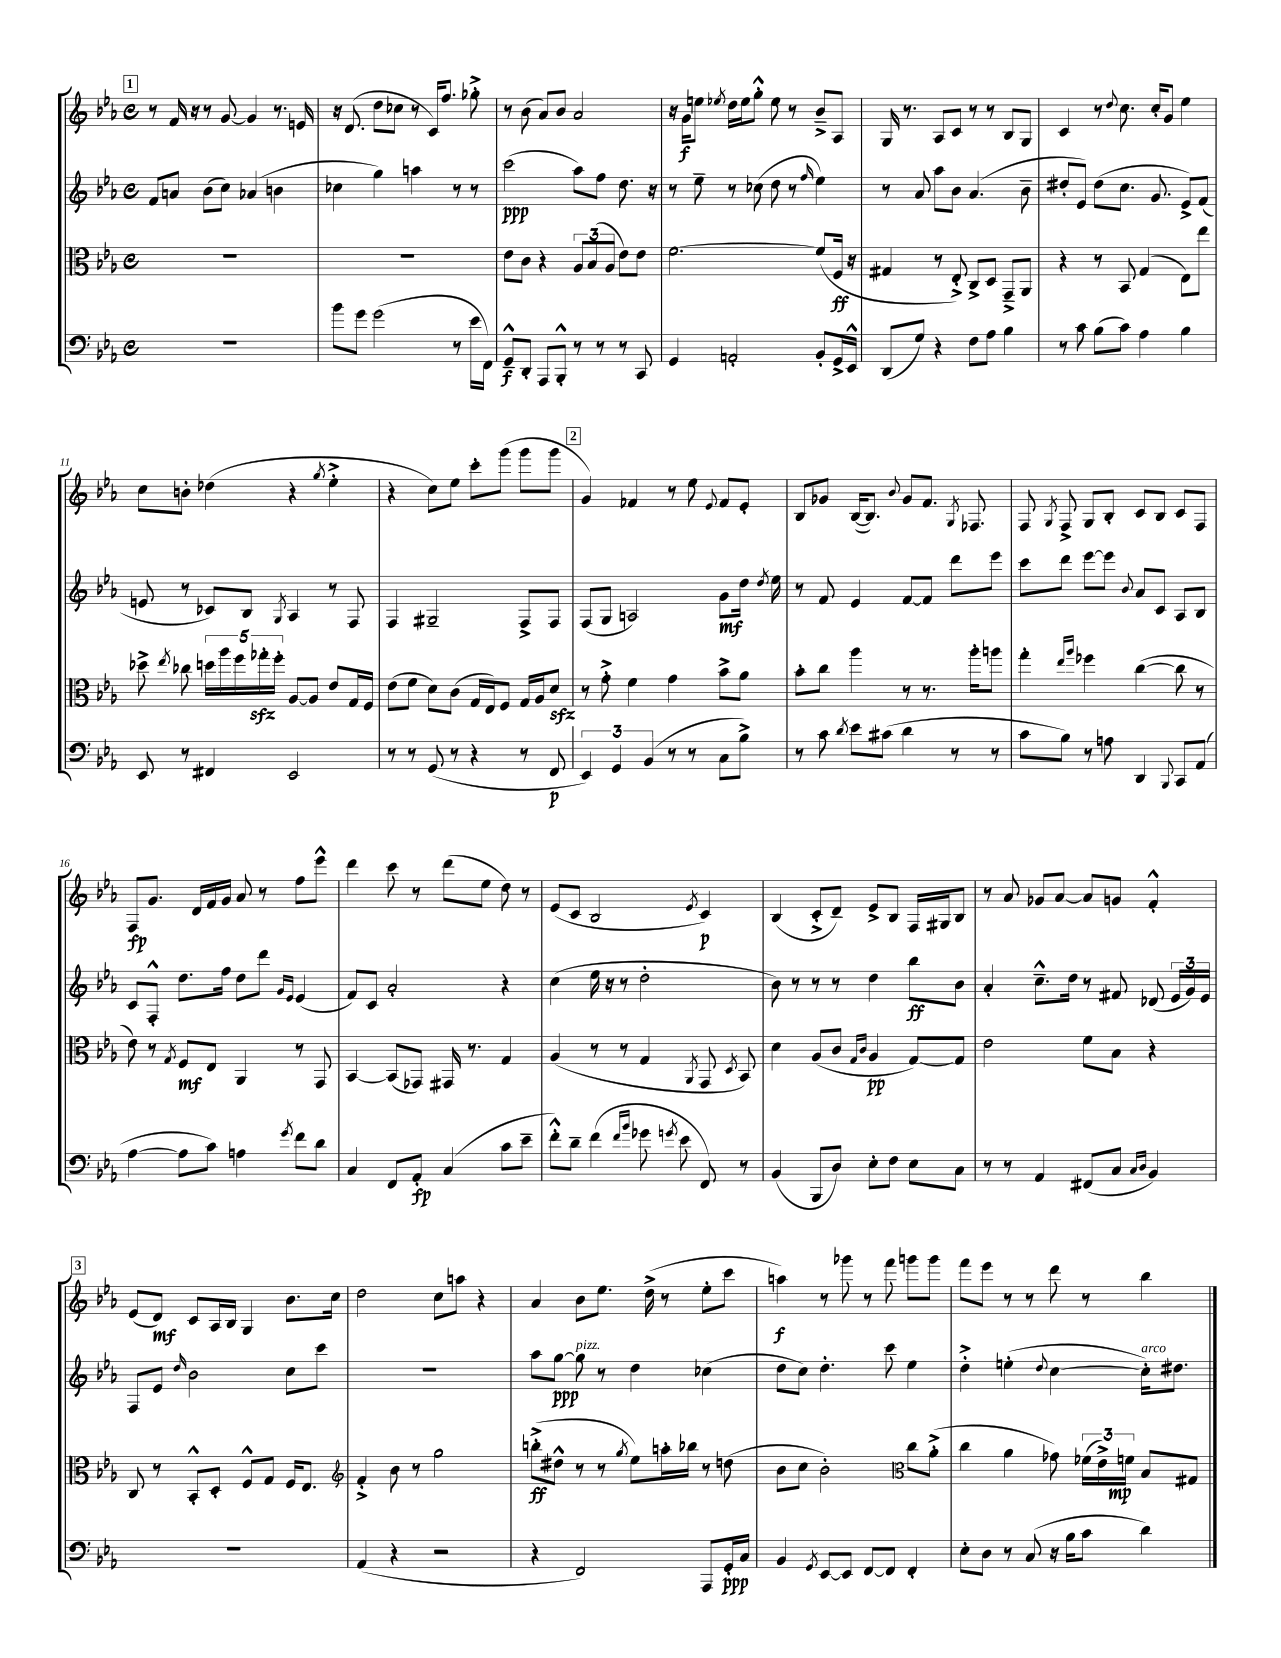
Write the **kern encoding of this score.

**kern	**kern	**kern	**kern
*staff4	*staff3	*staff2	*staff1
*clefF4	*clefC3	*clefG2	*clefG2
*k[b-e-a-]	*k[b-e-a-]	*k[b-e-a-]	*k[b-e-a-]
*M4/4	*M4/4	*M4/4	*M4/4
*met(c)	*met(c)	*met(c)	*met(c)
1r	1r	8f	8r
.	.	8a	16f
.	.	.	16r
.	.	(8b-	8r
.	.	8cc)	[8g
.	.	(4a-	4g]
.	.	4b	8.r
.	.	.	16e
=	=	=	=
8b-	1r	4cc-	16r
.	.	.	(8.d
8g	.	.	.
(2g	.	4gg)	8dd
.	.	.	8cc-
.	.	4aa	8r
.	.	.	16c)
.	.	.	8.ff
8r	.	8r	.
16e-	.	8r	8gg-'^
16FF)	.	.	.
=	=	=	=
8GG~^^	8e-	(2ccc	8r
8DD'	8c	.	(8b-
8AAA-	4r	.	8a-)
8BBB-'^^	.	.	8b-
8r	12A-	8aa-)	2a-
.	(12B-	.	.
8r	.	8ff	.
.	12A-	.	.
8r	8e-)	8.dd	.
8CC	8e-	.	.
.	.	16r	.
=	=	=	=
4GG	[2.f	8r	16r
.	.	.	16g
.	.	8ee-~	8ee
.	.	.	8qee-
2AA'	.	8r	16dd
.	.	.	16ee-
.	.	(8cc-	8gg'^^
.	.	8dd	8ee-
.	.	8r	8r
.	.	16qqff	.
8BB-'	(8f]	4ee-)	8b-~^
16GG^	16F	.	8A-
16EE-^^	16r	.	.
=	=	=	=
(8DD	4G#	8r	16G
.	.	.	8.r
8G)	.	8a-	.
4r	8r	8aa-	8A-
.	8E-'^)	8b-	8c
8F	8C^	(4.a-	8r
8A-	8D	.	8r
4B-	8GG~^	.	8B-
.	8AA-	8b-~	8G
=	=	=	=
8r	4r	8dd#'	4c
8c	.	8e-)	.
(8B-	8r	(8dd#	8r
.	.	.	8qqdd
8c)	8BB-	8.cc	8.cc
4A-	(4G	.	.
.	.	8.g	16cc'
.	.	.	8g
4B-	8E-)	8e-^)	4ee-
.	8ee-	(8f	.
=	=	=	=
8EE-	8dd-^	8e	8cc
.	8qee-	.	.
8r	8cc-	8r	8b'
4FF#	20dd	8c-)	(4dd-
.	20aa-	.	.
.	20ff	.	.
.	.	8B-	.
.	20gg-'	.	.
.	20ff'	.	.
.	.	8qG	.
2EE-	[8A-	4A-	4r
.	8A-]	.	.
.	.	.	8qgg
.	8e-	8r	4ee-'^
.	16G	8F	.
.	16F	.	.
=	=	=	=
8r	(8e-	4F	4r
8r	8f	.	.
(8GG	8d)	2G#~	8cc)
8r	(8c	.	8ee-
4r	16G	.	8ccc'
.	16E-)	.	.
.	8F	.	(8ggg
8r	16G	8F^	8ggg
.	16A-	.	.
8FF	8d	8F	8ggg
=	=	=	=
6EE-)	8r	(8F	4g)
.	8g'^	8G	.
6GG	.	.	.
.	4f	2A)	4f-
(6BB-	.	.	.
8r	4g	.	8r
8r	.	.	8ee-
.	.	.	8qqe-
8C	8b-^	8g	8f-
8B-^)	8a-	16dd	8e-'
.	.	8qdd	.
.	.	16ee-	.
=	=	=	=
8r	8b-'	8r	8B-
8c	8cc	8f	8g-
8qd	.	.	.
8e-	4aa-	4e-	([16B-
.	.	.	8.B-])
(8c#	.	.	.
.	.	.	8qqb-
4d	8r	[8f	8g-
.	8.r	8f]	8.f
8r	.	8ddd	.
.	.	.	8qG
.	16aa-'	.	8.F-
8r	8aa	8eee-	.
=	=	=	=
8c	4gg'	8ccc	8F
.	.	.	8qG
8B-)	.	8ddd	8F^
.	16qqee-	.	.
.	16qqaa-	.	.
8r	4ff-	[8eee-	8G
8A	.	8eee-]	8B-'
.	.	8qqb-	.
4DD	([4cc	8a-	8c
.	.	8c	8B-
8qqBBB-	.	.	.
8CC	8cc]	8A-	8c
(8AA-	8r	8B-	8F
=	=	=	=
[4A-	8e-)	8c	8F
.	8r	8F'^^	8.g
.	8qG	.	.
8A-]	8F	8.dd	.
.	.	.	16d
8c)	8E-	.	16f
.	.	16ff	16g
4A	4AA-	8dd	8a-
.	.	8ddd	8r
.	.	16qqg	.
8qg	.	16qqe-	.
8f	8r	(4e-	8ff
8d	8GG	.	8eee-^^
=	=	=	=
4C	[4BB-	8f)	4ddd
.	.	8c	.
8FF	(8BB-]	2a-'	8ccc
8AA-'	8GG-)	.	8r
(4C	16GG#	.	(8ddd
.	8.r	.	.
.	.	.	8ee-
8c	4G	4r	8dd)
8e-~	.	.	8r
=	=	=	=
8f'^^)	(4A-	(4cc	(8e-
8d~	.	.	8c
(4f	8r	16ee-	2B-
.	.	16r	.
.	8r	8r	.
16qqf	.	.	.
16qqb-	.	.	.
8g-	4G	2dd'	.
8qg	.	.	.
8e-	.	.	.
.	8qAA-	.	8qe-
8FF)	8GG	.	4c)
.	8qD	.	.
8r	8BB-)	.	.
=	=	=	=
(4BB-	4d	8b-)	(4B-
.	.	8r	.
8BBB-	(8A-	8r	8c'^
8D)	8c	8r	8d~)
.	16qqG	.	.
.	16qqc	.	.
8E-'	4A-	4dd	8e-^
8F	.	.	8B-
8E-	[8G)	8bb-	16F
.	.	.	16G#
8C	8G]	8b-	8B-
=	=	=	=
8r	2e-	4a-'	8r
8r	.	.	8a-
4AA-	.	8.cc~^^	8g-
.	.	.	[8a-
.	.	16dd	.
(8FF#	8f	8r	8a-]
8C	8B-	8f#	8g
16qqC	.	.	.
16qqD	.	.	.
4BB-)	4r	(8d-	4f'^^
.	.	24e-	.
.	.	24g)	.
.	.	24e-	.
=	=	=	=
1r	8C	8F	(8e-
.	8r	8e-	8d)
.	.	16qqdd	.
.	8BB-'^^	2b-	8c
.	8D'	.	16A-
.	.	.	16B-
.	8F^^	.	4G
.	8G	.	.
.	16F	8cc	8.b-
.	8.E-	.	.
.	.	8ccc	.
.	.	.	16cc
=	=	=	=
*	*clefG2	*	*
(4AA-	4f'^	1r	2dd
4r	8b-	.	.
.	8r	.	.
2r	2gg	.	8cc
.	.	.	8aa
.	.	.	4r
=	=	=	=
4r	(8bb'^	8aa-	4a-
.	8dd#^^	[8gg	.
2FF)	8r	8gg]	8b-
.	8r	8r	8.ee-
.	8qgg	.	.
.	8ee-)	4dd	.
.	.	.	(16dd^
.	16aa'	.	8r
.	16bb-	.	.
8AAA-	8r	(4cc-	8ee-'
16GG'	(8dd	.	8ccc
16C	.	.	.
=	=	=	=
4BB-	8b-	8dd	4aa)
.	8cc	8cc)	.
8qGG	.	.	.
[8EE-	2b-')	4.dd'	8r
8EE-]	.	.	8ggg-
[8FF	.	.	8r
8FF]	.	8ccc	8fff
*	*clefC3	*	*
4FF'	8cc	4ee-	8ggg
.	(8a-'^	.	8ggg
=	=	=	=
8E-'	4cc	4dd'^	8fff
8D	.	.	8eee-
8r	4a-	(4ee'	8r
(8C	.	.	8r
.	.	8qqdd	.
16r	8g-)	[4cc	8ddd
16B-	.	.	.
8c	(24f-	.	8r
.	24e-^)	.	.
.	24f	.	.
4d)	8B-	16cc'])	4bb-
.	.	8.dd#	.
.	8G#	.	.
==	==	==	==
*-	*-	*-	*-
